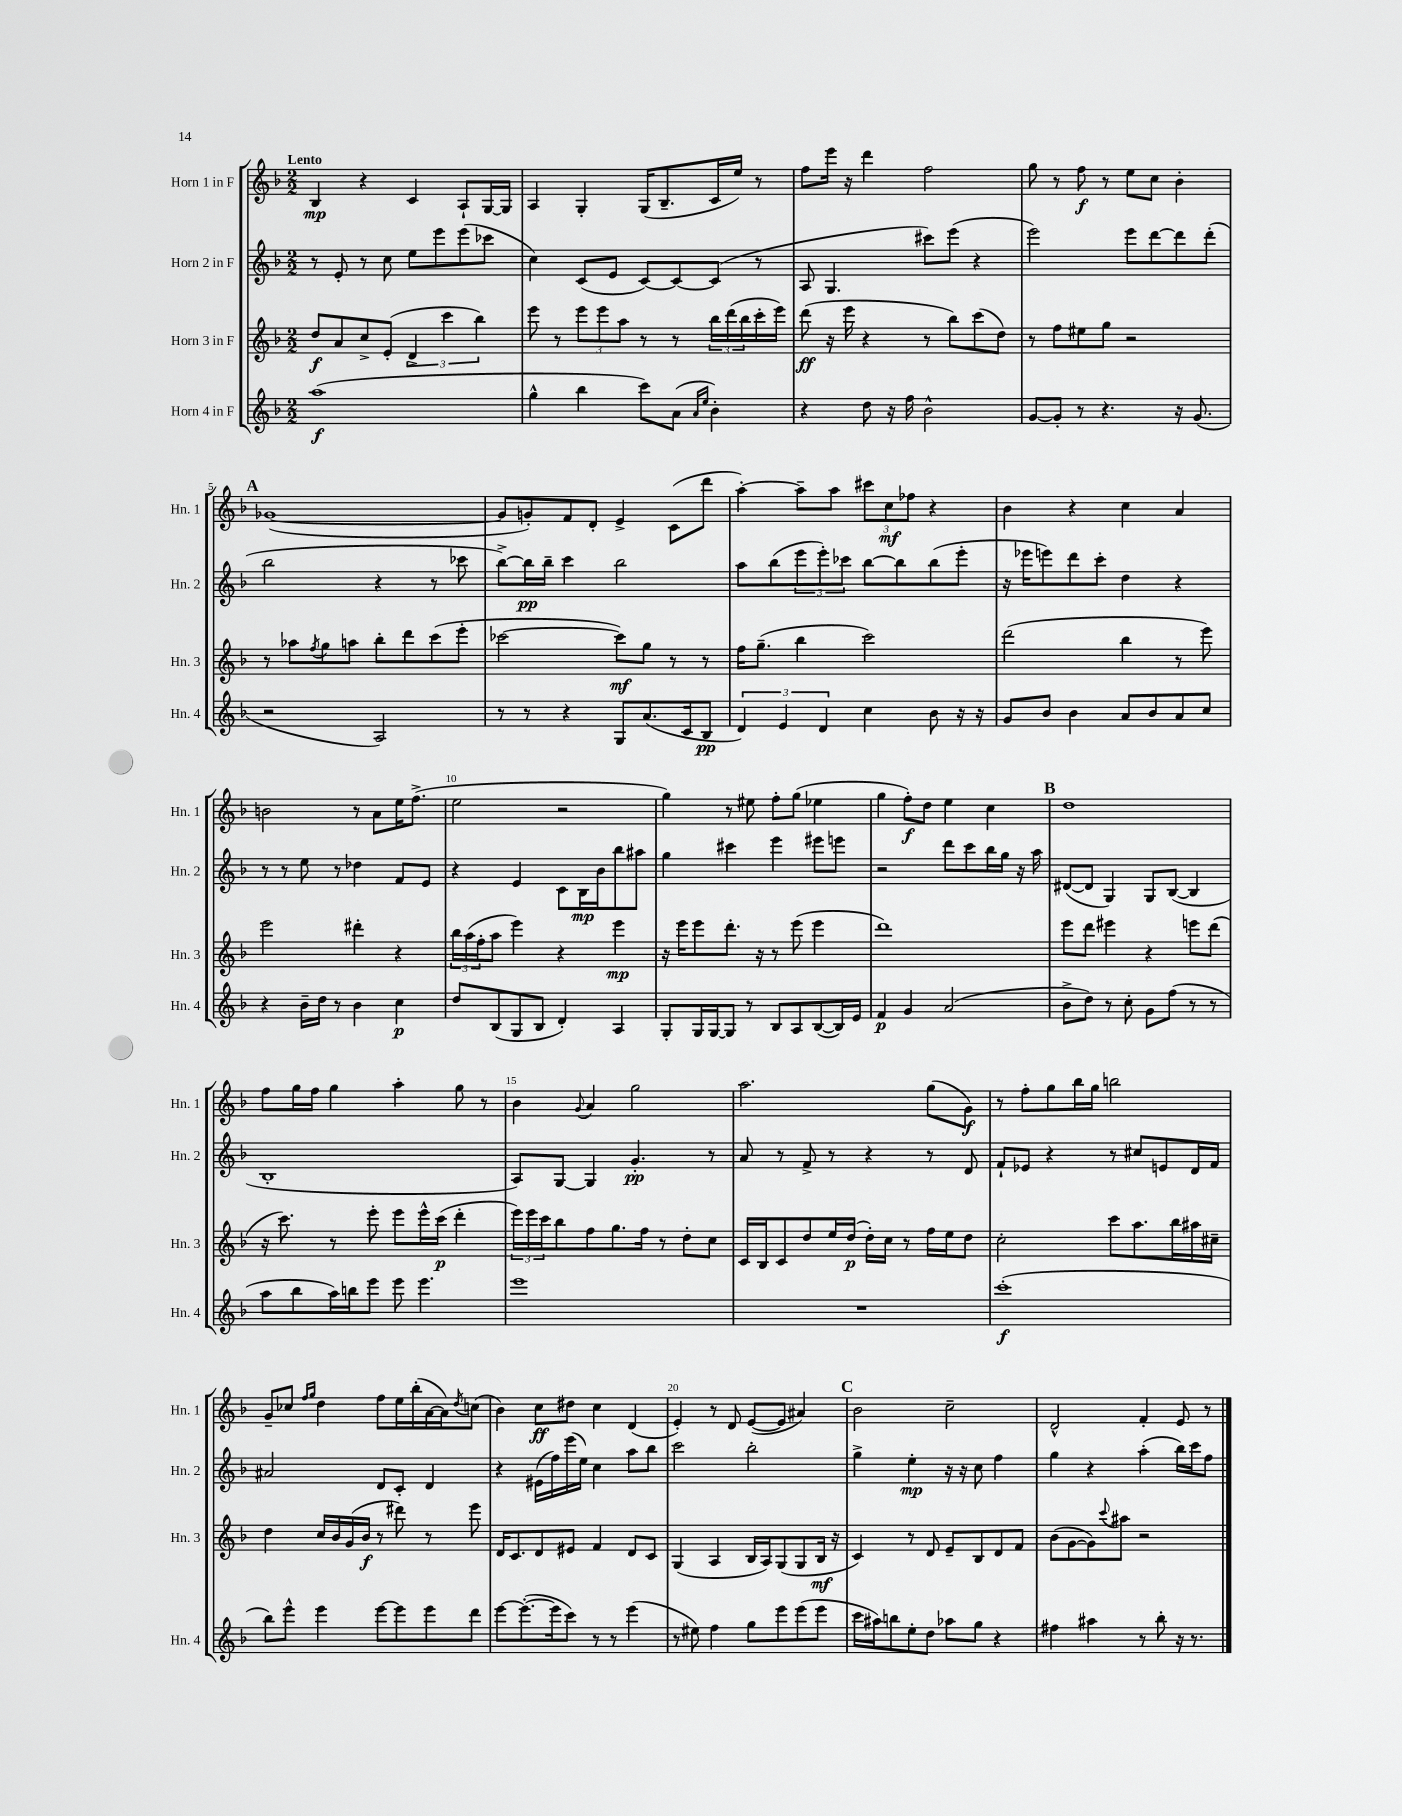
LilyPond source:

<<
\new StaffGroup <<
\new Staff = "s0" \with { instrumentName = "Horn 1 in F" shortInstrumentName = "Hn. 1" } {
    \clef treble \key f \major \numericTimeSignature \time 2/2 \tempo "Lento"
    bes4\mp r4 c'4 a8-! g16~ g16 |
    a4 g4-. g16( bes8.-- c'16 e''16) r8 |
    f''8 e'''16 r16 d'''4 f''2 |
    g''8 r8 f''8\f r8 e''8 c''8 bes'4-. |
    \mark \markup { \bold "A" } ges'1~( |
    ges'8 g'8-.) f'8 d'8-. e'4-> c'8( d'''8 |
    a''4~-.) a''8-- a''8 \tuplet 3/2 { cis'''8 c''8\mf fes''8 } r4 |
    bes'4 r4 c''4 a'4 |
    b'2 r8 a'8 e''16 f''8.->( |
    e''2 r2 |
    g''4) r8 eis''8 f''8-. g''8( ees''4 |
    g''4 f''8-.\f) d''8 e''4 c''4 |
    \mark \markup { \bold "B" } d''1 |
    f''8 g''16 f''16 g''4 a''4-. g''8 r8 |
    bes'4 \appoggiatura { g'8 } a'4 g''2 |
    a''2. g''8( g'8\f) |
    r8 f''8-. g''8 bes''16 g''16 b''2 |
    g'8-- ces''8 \grace { f''16 g''16 } d''4 f''8 e''16 bes''16-.( a'16~ a'16) \acciaccatura { d''8 } c''8( |
    bes'4) c''8\ff dis''8 c''4 d'4( |
    e'4-.) r8 d'8 e'8~( e'8 ais'4) |
    \mark \markup { \bold "C" } bes'2 c''2-- |
    d'2-^ f'4-. e'8 r8 \bar "|." |
}
\new Staff = "s1" \with { instrumentName = "Horn 2 in F" shortInstrumentName = "Hn. 2" } {
    \clef treble \key f \major \numericTimeSignature \time 2/2
    r8 e'8-. r8 c''8 e''8 e'''8 e'''8( ces'''8 |
    c''4) c'8( e'8 c'8~) c'8~ c'8( r8 |
    a8 g4. cis'''8) e'''8( r4 |
    e'''2) e'''8 d'''8~ d'''8 d'''8-.( |
    \mark \markup { \bold "A" } bes''2 r4 r8 ces'''8 |
    bes''8~->) bes''16\pp bes''16-- c'''4 bes''2 |
    a''8 bes''8( \tuplet 3/2 { e'''8 e'''8-.) ces'''8 } bes''8~ bes''8 bes''8( e'''8-. |
    r16 ees'''16 e'''8) d'''8 c'''8-. d''4 r4 |
    r8 r8 e''8 r8 des''4 f'8 e'8 |
    r4 e'4 c'8 bes16\mp bes'16 bes''8 ais''8 |
    g''4 cis'''4 e'''4 eis'''8 e'''8 |
    r2 d'''8 c'''8 bes''16 g''16 r16 a''16 |
    \mark \markup { \bold "B" } dis'8~( dis'8 g4) g8 bes8~( bes4 |
    bes1-. |
    a8) g8~ g4 g'4.-.\pp r8 |
    a'8 r8 f'8-> r8 r4 r8 d'8 |
    f'8-! ees'8 r4 r8 cis''8 e'8 d'16 f'16 |
    ais'2 d'8 c'8-. d'4 |
    r4 eis'16( f''16) e'''16( e''16) c''4 a''8 bes''8 |
    c'''2 bes''2-. |
    \mark \markup { \bold "C" } g''4-> e''4-.\mp r16 r16 c''8 f''4 |
    g''4 r4 a''4-.( bes''16) c'''16 f''8 \bar "|." |
}
\new Staff = "s2" \with { instrumentName = "Horn 3 in F" shortInstrumentName = "Hn. 3" } {
    \clef treble \key f \major \numericTimeSignature \time 2/2
    d''8\f a'8 c''8-> e'8-.( \tuplet 3/2 { d'4-> c'''4 bes''4) } |
    e'''8 r8 \tuplet 3/2 { e'''8 e'''8 a''8 } r8 r8 \tuplet 3/2 { bes''16 d'''16( bes''16 } c'''16-. e'''16) |
    d'''8\ff( r16 e'''16 r4 r8 bes''8) c'''8( d''8) |
    r8 f''8 eis''8 g''8 r2 |
    \mark \markup { \bold "A" } r8 aes''8 \acciaccatura { f''8 } g''8 a''8 bes''8-. d'''8 c'''8( e'''8-. |
    ces'''2~ ces'''8\mf) g''8 r8 r8 |
    f''16 g''8.--( bes''4 c'''2) |
    d'''2( bes''4 r8 e'''8) |
    e'''2 dis'''4-. r4 |
    \tuplet 3/2 { bes''16 a''16( f''16-. } a''8 e'''4) r4 e'''4\mp |
    r16 e'''16 e'''8 d'''8.-. r16 r8 e'''8( e'''4 |
    d'''1) |
    \mark \markup { \bold "B" } e'''8 d'''8 eis'''4 r4 e'''8 d'''8( |
    r16 c'''8.) r8 e'''8-. e'''8 e'''16-^ c'''16\p( d'''4-. |
    \tuplet 3/2 { e'''16) e'''16 c'''16 } bes''8 f''8 g''8. f''16 r8 d''8-. c''8 |
    c'16 bes16 c'8 d''8 e''16 d''16\p( d''16-.) c''16 r8 f''16 e''16 d''8 |
    c''2-. c'''8 a''8. bes''16 ais''16 cis''16-- |
    d''4 c''16 bes'16 g'16( bes'16\f r8 dis'''8) r8 e'''8 |
    d'16 c'8. d'8 eis'8 f'4 d'8 c'8 |
    g4( a4 bes16 a16) g8( g8 bes16\mf r16 |
    \mark \markup { \bold "C" } c'4) r8 d'8 e'8-- bes8 d'8 f'8 |
    bes'8( g'8~ g'8) \appoggiatura { c'''8 } ais''8 r2 \bar "|." |
}
\new Staff = "s3" \with { instrumentName = "Horn 4 in F" shortInstrumentName = "Hn. 4" } {
    \clef treble \key f \major \numericTimeSignature \time 2/2
    a''1\f( |
    g''4-^ bes''4 c'''8) a'8( \grace { a'16 e''16 } bes'4-.) |
    r4 d''8 r16 f''16 bes'2-^ |
    g'8~ g'8-. r8 r4. r16 g'8.( |
    \mark \markup { \bold "A" } r2 a2) |
    r8 r8 r4 g8 a'8.( c'16 bes8\pp |
    \tuplet 3/2 { d'4) e'4 d'4 } c''4 bes'8 r16 r16 |
    g'8 bes'8 bes'4 a'8 bes'8 a'8 c''8 |
    r4 bes'16-- d''16 r8 bes'4 c''4\p |
    d''8 bes8( g8 bes8 d'4-.) a4 |
    g8-. g16 g16~ g8 r8 bes8 a8 bes8~( bes16) e'16 |
    f'4\p g'4 a'2( |
    \mark \markup { \bold "B" } bes'8-> d''8) r8 c''8-. g'8 f''8( r8 r8 |
    a''8 bes''8 a''16) b''16 e'''8 e'''8 e'''4. |
    e'''1 |
    R1 |
    c'''1-.\f( |
    bes''8) e'''8-^ e'''4 e'''8~ e'''8 e'''8 d'''8 |
    e'''8~ e'''8.~-.( e'''16 c'''8) r8 r8 e'''4( |
    r8 eis''8) f''4 g''8 e'''8 e'''8( e'''8 |
    \mark \markup { \bold "C" } c'''16 ais''16) b''8 e''8-. d''8 aes''8 g''8 r4 |
    fis''4 ais''4 r8 bes''8-. r16 r8. \bar "|." |
}
>>
>>
\layout { \context { \Score \override BarNumber.break-visibility = ##(#f #t #t) barNumberVisibility = #(every-nth-bar-number-visible 5) } }
